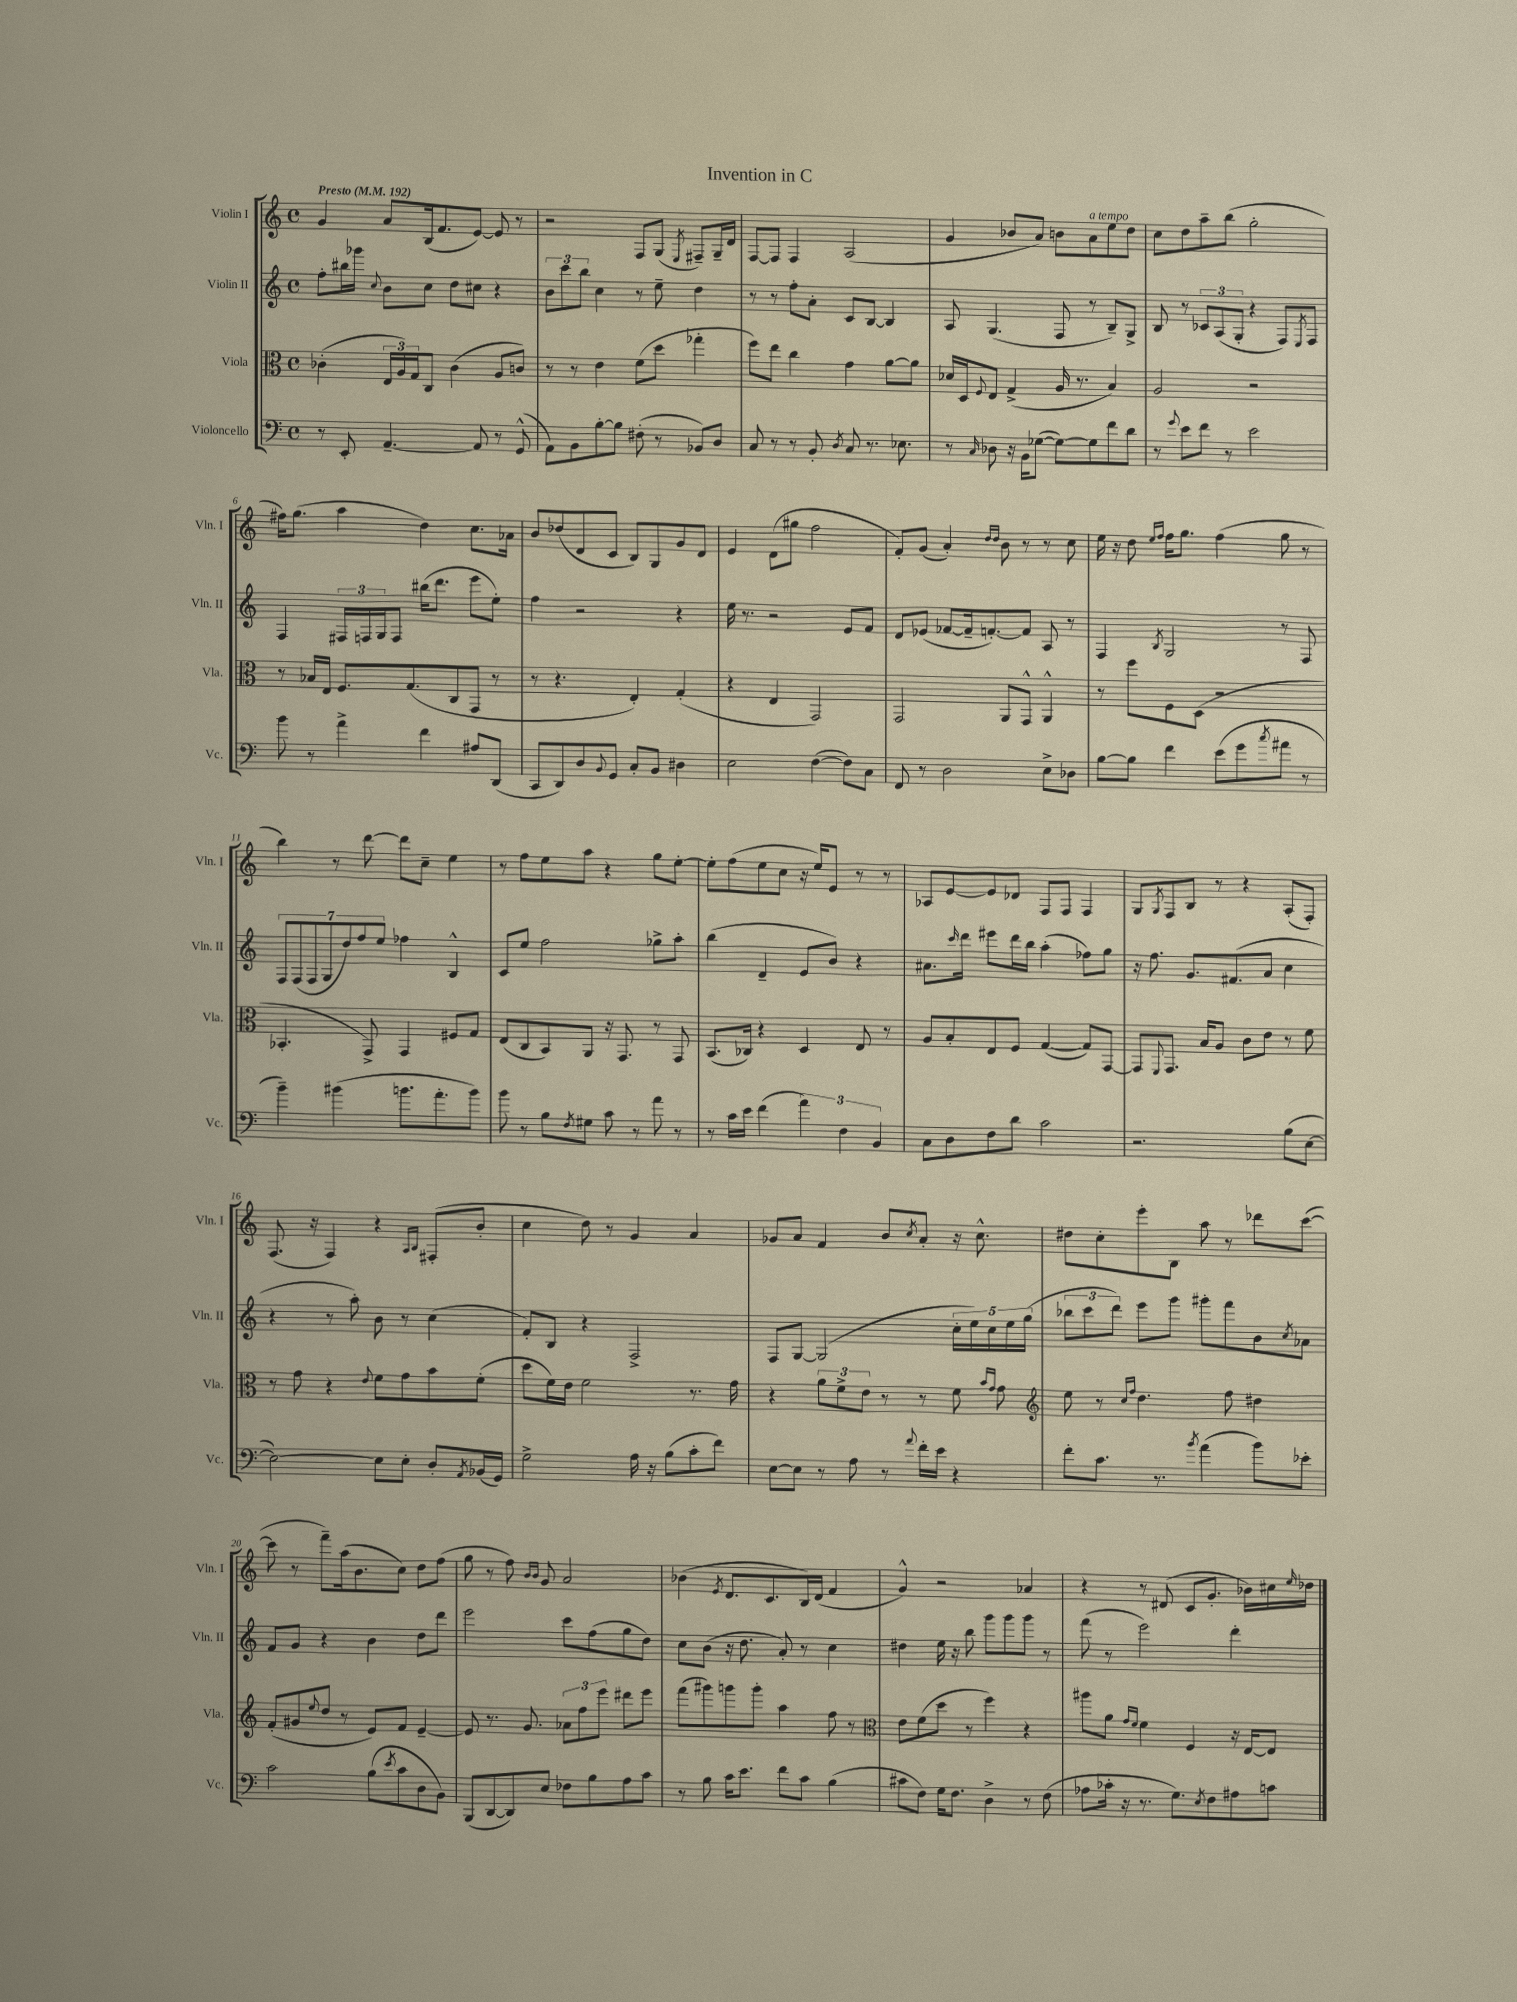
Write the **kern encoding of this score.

**kern	**kern	**kern	**kern
*part4	*part3	*part2	*part1
*staff4	*staff3	*staff2	*staff1
*I"Violoncello	*I"Viola	*I"Violin II	*I"Violin I
*I'Vc.	*I'Vla.	*I'Vln. II	*I'Vln. I
*clefF4	*clefC3	*clefG2	*clefG2
*k[]	*k[]	*k[]	*k[]
*M4/4	*M4/4	*M4/4	*M4/4
*met(c)	*met(c)	*met(c)	*met(c)
*MM192	*MM192	*MM192	*MM192
=1	=1	=1	=1
!	!	!	!LO:TX:a:B:t=Presto
8r	(4c-X'\	8ff'\L	4g/
8EE'/	.	16bb#X\L	.
.	.	16ggg-X\JJ	.
.	.	8qqcc/	.
[4.AA~/	24E/LL	8b\L	8a/L
.	24A/)	.	.
.	24G/J	.	.
.	8C/J	8cc\J	(16B/k
.	.	.	8.f/
.	(4c-\	8dd\L	.
8AA/]	.	8cc#X\J	[8e/J)
8r	8A/L	4r	8e/]
(8GG^^/	8cn/J)	.	8r
=2	=2	=2	=2
8AA\L)	8r	12b\L	2r
.	.	12ccc\	.
8BB\	8r	.	.
.	.	12bb\J	.
[8B'\	4e\	4cc\	.
8B\J]	.	.	.
(8F#X'\	(8f\L	8r	8F/L
8r	8dd\J	8ee~\	(8G/J
.	.	.	8qE/
8BB-X/L)	4gg-X'\	4dd\	8F#X~/L)
8D/J	.	.	16G~/L
.	.	.	16d/JJ
=3	=3	=3	=3
8C/	8ff\L)	8r	[8F/L
8r	8ee\J	8r	8F/J]
8r	4cc\	8ff'\L	4F/
8BB'/	.	8a'\J	.
8qD/	.	.	.
8C/	4g\	8c/L	(2A/
8.r	.	[8B/J	.
.	[8a\L	4B/]	.
8.E-X\	.	.	.
.	8a\J]	.	.
=4	=4	=4	=4
8r	16d-X/LL	8A/	4g/
.	16D/J	.	.
16qqC/	8qqF/	.	.
8D-X\	8E/J	(4.G/	.
16r	(4G^/	.	8b-X/L
16BB\KL	.	.	.
([8G-X\J	.	.	8a/J)
8G-\L_)	16A/	8F/	8bn\L
.	8.r	.	.
!	!	!	!LO:TX:a:i:t=a tempo
8G-\]	.	8r	8a\
8f\	4B/)	8B~/L)	8ee\
8d\J	.	8G^/J	8dd\J
=5	=5	=5	=5
8r	2A/	8B/	8cc\L
8qqg/	.	.	.
8e\L	.	8r	8dd\
8f\J	.	12c-X/L	8aa~\
.	.	(12A/	.
8r	.	.	(8bb\J
.	.	12G'/J	.
2e\	2r	4r	2gg'\
.	.	8F/L)	.
.	.	8qE/	.
.	.	8F/J	.
!!LO:LB:g=z
=6	=6	=6	=6
8b\	8r	4F/	16ff#X\KL)
.	.	.	(8.gg\J
8r	16B-X/LL	.	.
.	16E/JJ	.	.
4a^\	8.F/L	24F#X/LL	4aa\
.	.	24Fn/	.
.	.	24G/J	.
.	.	8F/J	.
.	(8.G/	.	.
4f\	.	(16bb#X\KL	4dd\)
.	.	8.ddd\J	.
.	8C/	.	.
8A#X/L	8GG/J	8eee\L	8.cc\L
(8DD/J	8r	8ee'\J)	.
.	.	.	16a-X\Jk
=7	=7	=7	=7
8CC/L	8r	4ff\	8b/L
8DD/)	4.r	.	(8dd-X/
8D/	.	2r	8d/
8qqBB/	.	.	.
8GG/J	.	.	8c/J
8C'/L	4E'/)	.	8B/L)
8BB/J	.	.	8G/
4D#X\	(4G'/	4r	8g/
.	.	.	8d/J
=8	=8	=8	=8
2E\	4r	16ee\	4e/
.	.	8.r	.
.	4E/	2r	(8d\L
.	.	.	8gg#X\J
([4F\	2GG/)	.	2ff\
8F\L])	.	8e/L	.
8C\J	.	8f/J	.
=9	=9	=9	=9
8FF/	2GG/	8d/L	8f'/L)
8r	.	(8e-X/J	(8g/J
2D\	.	[8f-X/L	4a'/)
.	.	16f-~/k]	.
.	.	[8.fn'/)	.
.	.	.	16qqdd/LL
.	.	.	16qqdd/JJ
.	8AA/L	.	8b\
.	8GG^^/J	8f/J]	8r
8E^\L	4AA^^/	8A/	8r
8D-X\J	.	8r	8cc\
=10	=10	=10	=10
[8B\L	8r	4F/	16ee\
.	.	.	16r
8B\J]	8ff\L	.	8dd\
.	.	.	16qqee/LL
.	.	8qB/	16qqff/JJ
4f\	8F\	2G/	16ff\KL
.	.	.	8.gg\J
.	(8D\J	.	.
(8e\L	2r	.	(4ff\
8g\	.	.	.
8qcc/	.	.	.
8a#X\J	.	8r	8gg\
8r	.	8F/	8r
!!LO:LB:g=z
=11	=11	=11	=11
4b~\)	4.BB-X'/	14F/L	4bb\)
.	.	(14F/	.
.	.	14F/	.
.	.	14G/	.
(4b#X\	.	.	8r
.	.	14dd/)	.
.	.	14ff/	.
.	8GG^/)	.	[8ddd\
.	.	14ee/J	.
8.bn\L	4GG/	4ff-X\	8ddd\L]
.	.	.	8cc~\J
8.a'\	.	.	.
.	8F#X/L	4B^^/	4ee\
8b\J)	8G/J	.	.
=12	=12	=12	=12
8b\	(8E/L	8c/L	8r
8r	8C/	8ee/J	8ff\L
8B\L	8BB/)	2ff\	8ee\
8qF/	.	.	.
8G#X\J	8AA/J	.	8aa\J
8c\	16r	.	4r
.	8.GG/	.	.
8r	.	.	.
8a\	8r	8gg-X^\L	8gg\L
8r	8GG/	8aa'\J	[8ee'\J
=13	=13	=13	=13
8r	(8.BB/L	(4bb\	8ee'\L]
16c\LL	.	.	(8ff\
16e\JJ	16C-X/Jk)	.	.
(4f\	4r	4d~/	8ee\
.	.	.	8cc\J
6a\)	4D/	8e/L	16r
.	.	.	16ee/KL)
.	.	8b/J)	8e/J
6F\	.	.	.
.	8E/	4r	8r
6BB/	.	.	.
.	8r	.	8r
=14	=14	=14	=14
8C\L	8A/L	8.a#X\L	8A-X/L
8D\	8B'/	.	[8e/
.	.	16qqccc/	.
.	.	16ddd\Jk	.
8F\	8E/	8eee#X\L	8e/]
8d\J	8F/J	16ddd\L	8d-X/J
.	.	16bb\JJ	.
2c\	([4G/	(4aa'\	8F/L
.	.	.	8F/J
.	8G/L])	8ff-X\L)	4F/
.	[8GG/J	8gg\J	.
=15	=15	=15	=15
2.r	8GG/L]	16r	8G/L
.	.	8.ff\	.
.	8qqFF/	.	8qG/
.	8.GG/J	.	8F/
.	.	8.g/L	8B/J
.	16B/KL	.	.
.	8A/J	.	8r
.	.	(8.f#X/	.
.	8c\L	.	4r
.	8e\J	8a/J	.
(8B\L	8r	4cc\	(8A'/L
[8E\J	8f\	.	8F'/J)
!!LO:LB:g=z
=16	=16	=16	=16
2E\_)	8r	4r	(8.F/
.	8g\	.	.
.	.	.	16r
.	4r	8r	4F/)
.	.	8aa'\)	.
.	8qqe/	.	.
8E\L]	8f\L	8b\	4r
8E'\J	8g\	8r	.
.	.	.	16qqA/LL
.	.	.	16qqB/JJ
8D'/L	8b\	(4cc\	(8F#X'/L
8qAA/	.	.	.
(16BB-X/L	(8f'\J	.	8b'/J
16GG/JJ)	.	.	.
=17	=17	=17	=17
2G^\	8dd\L	8f'/L)	4cc\
.	16f\L)	8B/J	.
.	16e\JJ	.	.
.	2f\	4r	8dd\)
.	.	.	8r
16A\	.	2F^/	4g/
16r	.	.	.
(8B\L	.	.	.
8c'\	8.r	.	4a/
8f\J)	.	.	.
.	16g\	.	.
=18	=18	=18	=18
[8E\L	4r	8F/L	8g-X/L
8E\J]	.	[8G/J	8a/J
8r	12a\L	(2G/]	4f/
.	12f^\	.	.
8A\	.	.	.
.	12e\J	.	.
8r	8r	.	8b/L
8qqa/	.	.	8qcc/
16f'\LL	8r	.	8a'/J
16e\JJ	.	.	.
4r	8f\	20cc'\LL	16r
.	.	20ee\)	.
.	.	.	8.cc^^\
.	.	20cc\	.
.	16qqb/LL	.	.
.	16qqg/JJ	.	.
.	8g\	.	.
.	.	20ee\	.
.	.	(20gg\JJ	.
=19	=19	=19	=19
*	*clefG2	*	*
8f'\L	8ee\	12bb-X\L	8dd#X\L
.	.	12ccc\	.
8.c\J	8r	.	8cc'\
.	.	12ddd\J)	.
.	16qqcc/LL	.	.
.	16qqff/JJ	.	.
.	4.dd\	8eee\L	8eee'\
8.r	.	.	.
.	.	8ggg\J	8B\J
8qb/	.	.	.
(4a\	.	8ggg#X'\L	8aa\
.	8ff\	8fff\	8r
8b\L)	4dd#X\	8b\	8ddd-X\L
.	.	8qcc/	.
8e-X'\J	.	8a-X\J	([8ccc\J
!!LO:LB:g=z
=20	=20	=20	=20
2c\	(8f'/L	8f/L	8ccc\]
.	8g#X/	8g/J	8r
.	8qqee/	.	.
.	8dd/J	4r	8fff~\L)
.	8r	.	(16aa\k
.	.	.	8.b\
(8B\L	8e/L)	4b\	.
8qe/	.	.	.
8c\	8f/J	.	8cc\J)
8D\	[4e~/	8dd\L	8dd\L
8BB\J)	.	8ddd\J	(8ff\J
=21	=21	=21	=21
(8BBB/L	8e/]	2eee\	8gg\
[8DD/	8.r	.	8r
8DD/])	.	.	8ff\)
.	8.g/	.	.
.	.	.	16qqb/LL
.	.	.	16qqb/JJ
8E/J	.	.	8g/
8F-X\L	12a-X\L	8ccc\L	2a/
.	12ff\	.	.
8B\	.	(8ff\	.
.	12eee\J	.	.
8A\	8ddd#X\L	8gg\	.
8c\J	8eee\J	8dd\J)	.
=22	=22	=22	=22
8r	(8fff\L	8cc\L	(4b-X\
8B\	8ggg#X\)	(8b\J	.
.	.	.	8qe/
16c\KL	8gggn\	16r	8.d/L
8.e\J	.	8.dd\	.
.	8ggg'\J	.	.
.	.	.	8.c/
8f\L	4aa\	8a'/)	.
8c\J	.	8r	16B/L)
.	.	.	(16d/JJ
(4B\	8ff\	4cc\	4f/
.	8r	.	.
=23	=23	=23	=23
*	*clefC3	*	*
8c#X\L	8e\L	4dd#X\	4g^^/)
8F\J)	(8f\	.	.
16G\KL	8dd\J	16ee\	2r
8.F\J	.	16r	.
.	8r	8bb\	.
4D^\	4ff\)	8ggg\L	.
.	.	8ggg\	.
8r	4r	8ggg\J	4a-X/
(8F\	.	8r	.
=24	=24	=24	=24
8A-X\L	8aa#X\L	(8fff\	4r
16c-X'\Jk	8a\J	8r	.
16r	.	.	.
.	16qqg/LL	.	.
.	16qqf/JJ	.	.
8.r	4f\	2eee\)	8r
.	.	.	(8d#X/
8.G\L)	.	.	.
.	4F/	.	8c/L
8qE/	.	.	.
8F\	.	.	8.g'/J
8A#X\	16r	4ddd'\	.
.	[16E/KL	.	16b-X\LL)
8cn\J	8E/J]	.	16cc#X\
.	.	.	16qqee/
.	.	.	16dd-X\JJ
==	==	==	==
*-	*-	*-	*-
